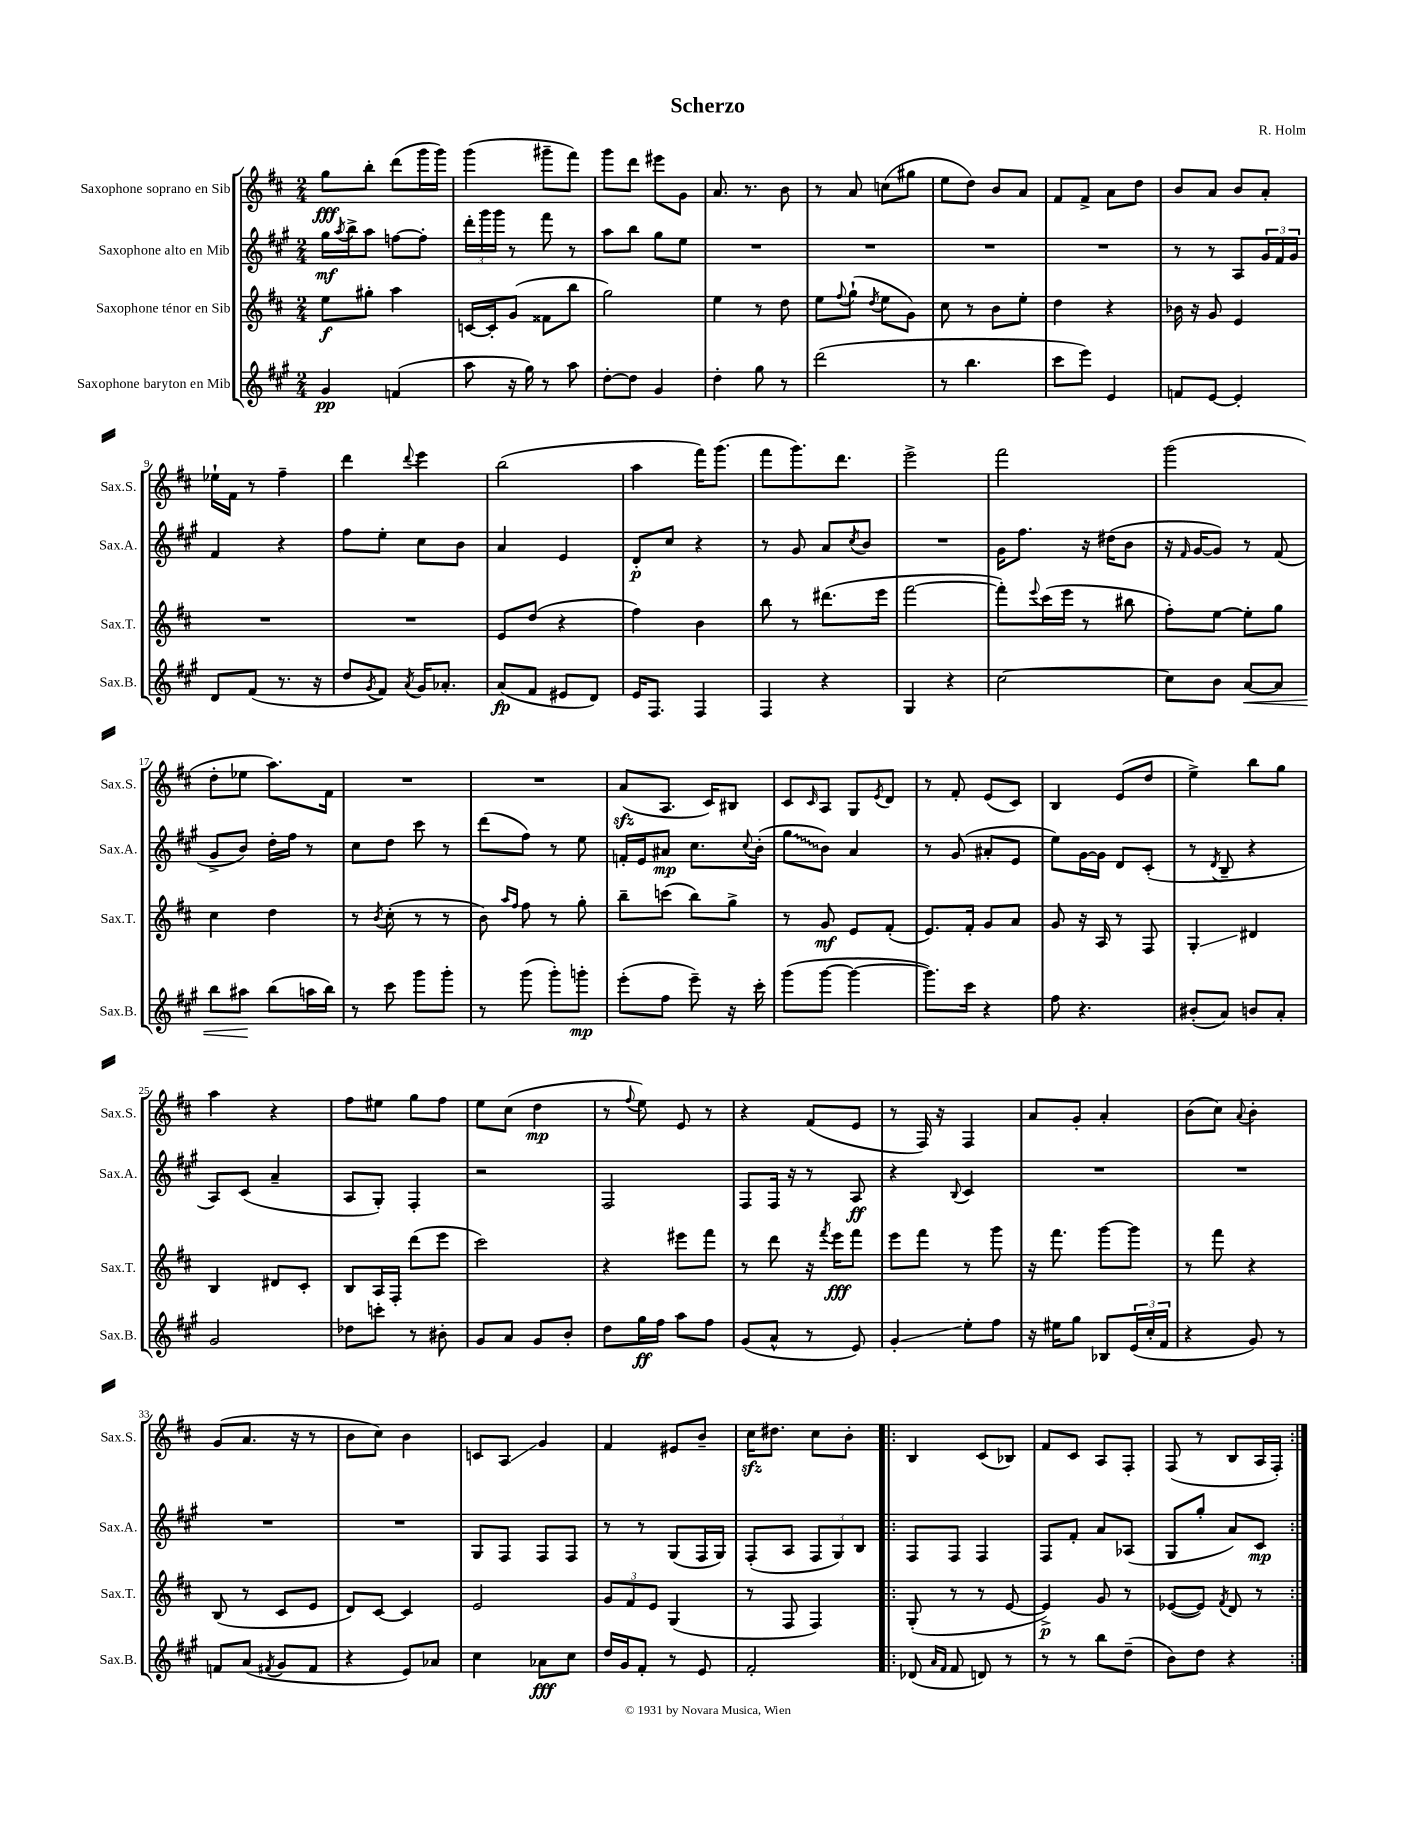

**kern	**kern	**kern	**kern
*staff4	*staff3	*staff2	*staff1
*clefG2	*clefG2	*clefG2	*clefG2
*k[f#c#g#]	*k[f#c#]	*k[f#c#g#]	*k[f#c#]
*M2/4	*M2/4	*M2/4	*M2/4
4g#	8ee	16gg#	8gg
.	.	8qaa	.
.	.	16bb^	.
.	8gg#'	8aa	8bb'
(4f	4aa	[8ff	(8ddd
.	.	8ff']	16ggg
.	.	.	16ggg)
=	=	=	=
8aa	[16c	24ddd'	(4ggg
.	.	24ggg#	.
.	16c']	.	.
.	.	24ggg#	.
16r	(8g	8r	.
16gg#)	.	.	.
8r	8f##	8fff#	8ggg#~
8aa	8bb	8r	8fff#)
=	=	=	=
[8dd'	2gg)	8aa	8ggg
8dd]	.	8bb	8ddd
4g#	.	8gg#	8eee#
.	.	8ee	8g
=	=	=	=
4dd'	4ee	2r	8.a
.	.	.	8.r
8gg#	8r	.	.
8r	8dd	.	8b
=	=	=	=
(2ddd	8ee	2r	8r
.	8qqff#	.	.
.	(8gg`	.	8a
.	8qdd	.	.
.	8ee	.	(8cc
.	8g)	.	8gg#
=	=	=	=
8r	8cc#	2r	8ee
4.bb	8r	.	8dd)
.	8b	.	8b
.	8ee'	.	8a
=	=	=	=
8ccc#	4dd	2r	8f#
8eee)	.	.	8f#^
4e	4r	.	8a
.	.	.	8dd
=	=	=	=
8f	16b-	8r	8b
.	16r	.	.
[8e	8g	8r	8a
4e']	4e	8A	8b
.	.	24g#	8a'
.	.	24f#	.
.	.	24g#	.
=	=	=	=
8d	2r	4f#	16ee-`
.	.	.	16f#
(8f#	.	.	8r
8.r	.	4r	4ff#~
16r	.	.	.
=	=	=	=
8dd	2r	8ff#	4ddd
8qg#	.	.	.
8f#)	.	8ee'	.
8qa	.	.	8qqddd
16g#	.	8cc#	4eee
8.a-'	.	.	.
.	.	8b	.
=	=	=	=
(8a	8e	4a	(2bb
8f#	(8dd	.	.
8e#	4r	4e	.
8d)	.	.	.
=	=	=	=
16e	4ff#)	8d'	4aa
8.F#	.	.	.
.	.	8cc#	.
4F#	4b	4r	16fff#)
.	.	.	(8.ggg
=	=	=	=
4F#	8bb	8r	8fff#
.	8r	8g#	8.ggg)
4r	(8.ddd#	8a	.
.	.	.	8.ddd
.	.	8qcc#	.
.	.	8b	.
.	16eee	.	.
=	=	=	=
4G#	[2fff#	2r	2eee^
4r	.	.	.
=	=	=	=
[2cc#	8fff#'])	16g#	2fff#
.	.	8.ff#	.
.	8qqeee	.	.
.	(16ccc#	.	.
.	16eee	.	.
.	8r	16r	.
.	.	(16dd#	.
.	8bb#	8b	.
=	=	=	=
8cc#]	8ff#')	16r	(2ggg
.	.	16qqf#	.
.	.	[16g#	.
8b	[8ee	8g#])	.
[8a	8ee']	8r	.
8a]	8gg	(8f#	.
=	=	=	=
8bb	4cc#	8g#^	8dd'
8aa#	.	8b)	8ee-
(8bb	4dd	16dd'	8.aa)
.	.	16ff#	.
16aa	.	8r	.
16bb)	.	.	16f#
=	=	=	=
8r	8r	8cc#	2r
.	8qb	.	.
8ccc#	(8cc#'	8dd	.
8ggg#	8r	8ccc#	.
8ggg#'	8r	8r	.
=	=	=	=
8r	8b)	(8ddd	2r
.	16qqaa	.	.
.	16qqff#	.	.
(8ggg#	8ff#	8ff#)	.
8ggg#')	8r	8r	.
8ggg'	8gg'	8ee	.
=	=	=	=
(8eee'	8bb~	16f'	(8a
.	.	16e	.
8ff#	(8ccc	8a#	8.A
8eee~)	8bb)	8.cc#	.
.	.	.	16c#)
16r	8gg^	.	8B#
.	.	8qqcc#	.
16ccc#'	.	(16b'	.
=	=	=	=
(8ggg#	8r	8gg#	8c#
.	.	.	16qqc#
[8ggg#	8g	8b)	8A
4ggg#_	8e	4a	8G
.	.	.	8qe
.	(8f#'	.	8d
=	=	=	=
8.ggg#])	8.e)	8r	8r
.	.	(8g#	8f#'
16ccc#	16f#'	.	.
4r	8g	8a#'	(8e
.	8a	8e	8c#)
=	=	=	=
8ff#	8g	8ee)	4B
4.r	16r	[16g#	.
.	16A	16g#]	.
.	8r	8d	(8e
.	8F#	(8c#'	8dd
=	=	=	=
(8b#'	4G'	8r	4ee^)
.	.	8qd	.
8a)	.	8B~	.
8b	4d#	4r	8bb
8a'	.	.	8gg
=	=	=	=
2g#	4B	8A)	4aa
.	.	(8c#	.
.	8d#	4a~	4r
.	8c#'	.	.
=	=	=	=
8dd-	8B	8A	8ff#
8ccc'	16A	8G#')	8ee#
.	16F#'	.	.
8r	(8ddd	4F#'	8gg
8b#'	8eee	.	8ff#
=	=	=	=
8g#	2ccc#)	2r	8ee
8a	.	.	(8cc#
8g#	.	.	4dd
8b'	.	.	.
=	=	=	=
8dd	4r	2F#	8r
.	.	.	8qqff#
16gg#	.	.	8ee)
16ff#	.	.	.
8aa	8eee#	.	8e
8ff#	8fff#	.	8r
=	=	=	=
(8g#	8r	8F#	4r
8a^^	8ddd	16F#	.
.	.	16r	.
8r	16r	8r	(8f#
.	8qfff#	.	.
.	16eee	.	.
8e)	8fff#	8A	8e
=	=	=	=
4g#'	8eee	4r	8r
.	8fff#	.	16F#)
.	.	.	16r
.	.	8qqB	.
8ee'	8r	4c#	4F#
8ff#	8ggg	.	.
=	=	=	=
16r	16r	2r	8a
16ee#	8.fff#	.	.
8gg#	.	.	8g'
8B-	[8ggg	.	4a'
(24e	8ggg]	.	.
24cc#'	.	.	.
24f#	.	.	.
=	=	=	=
4r	8r	2r	(8b
.	8fff#	.	8cc#)
.	.	.	8qqa
8g#)	4r	.	4b'
8r	.	.	.
=	=	=	=
8f	(8B	2r	(8g
(8a	8r	.	8.a
8qf#	.	.	.
8g#	8c#	.	.
.	.	.	16r
8f#	8e	.	8r
=	=	=	=
4r	8d)	2r	8b
.	[8c#	.	8cc#)
8e)	4c#]	.	4b
8a-	.	.	.
=	=	=	=
4cc#	2e	8G#	8c
.	.	8F#	8A
8a-	.	8F#	4g
8cc#	.	8F#	.
=	=	=	=
16dd	12g	8r	4f#
16g#	.	.	.
.	12f#	.	.
8f#'	.	8r	.
.	12e	.	.
8r	(4G	(8G#	8e#
8e	.	16F#	8b~
.	.	16G#)	.
=	=	=	=
2f#'	8r	(8F#'	16cc#
.	.	.	8.dd#
.	8F#	8A	.
.	4F#)	12F#	8cc#
.	.	12G#)	.
.	.	.	8b'
.	.	12B	.
=!|:	=!|:	=!|:	=!|:
(8d-	(8G'	8F#	4B
16qqa	.	.	.
16qqf#	.	.	.
8f#	8r	8F#	.
8d)	8r	4F#	(8c#
8r	[8e	.	8B-)
=	=	=	=
8r	4e^])	8F#	8f#
8r	.	8f#'	8c#
8bb	8g	8a	8A
(8dd~	8r	(8A-	8F#'
=	=	=	=
8b)	([8e-	8G#	(8F#
8dd	8e-])	8gg#'	8r
.	8qf#	.	.
4r	8d	8a)	8B
.	8r	8c#	16A
.	.	.	16F#')
==:|!	==:|!	==:|!	==:|!
*-	*-	*-	*-
